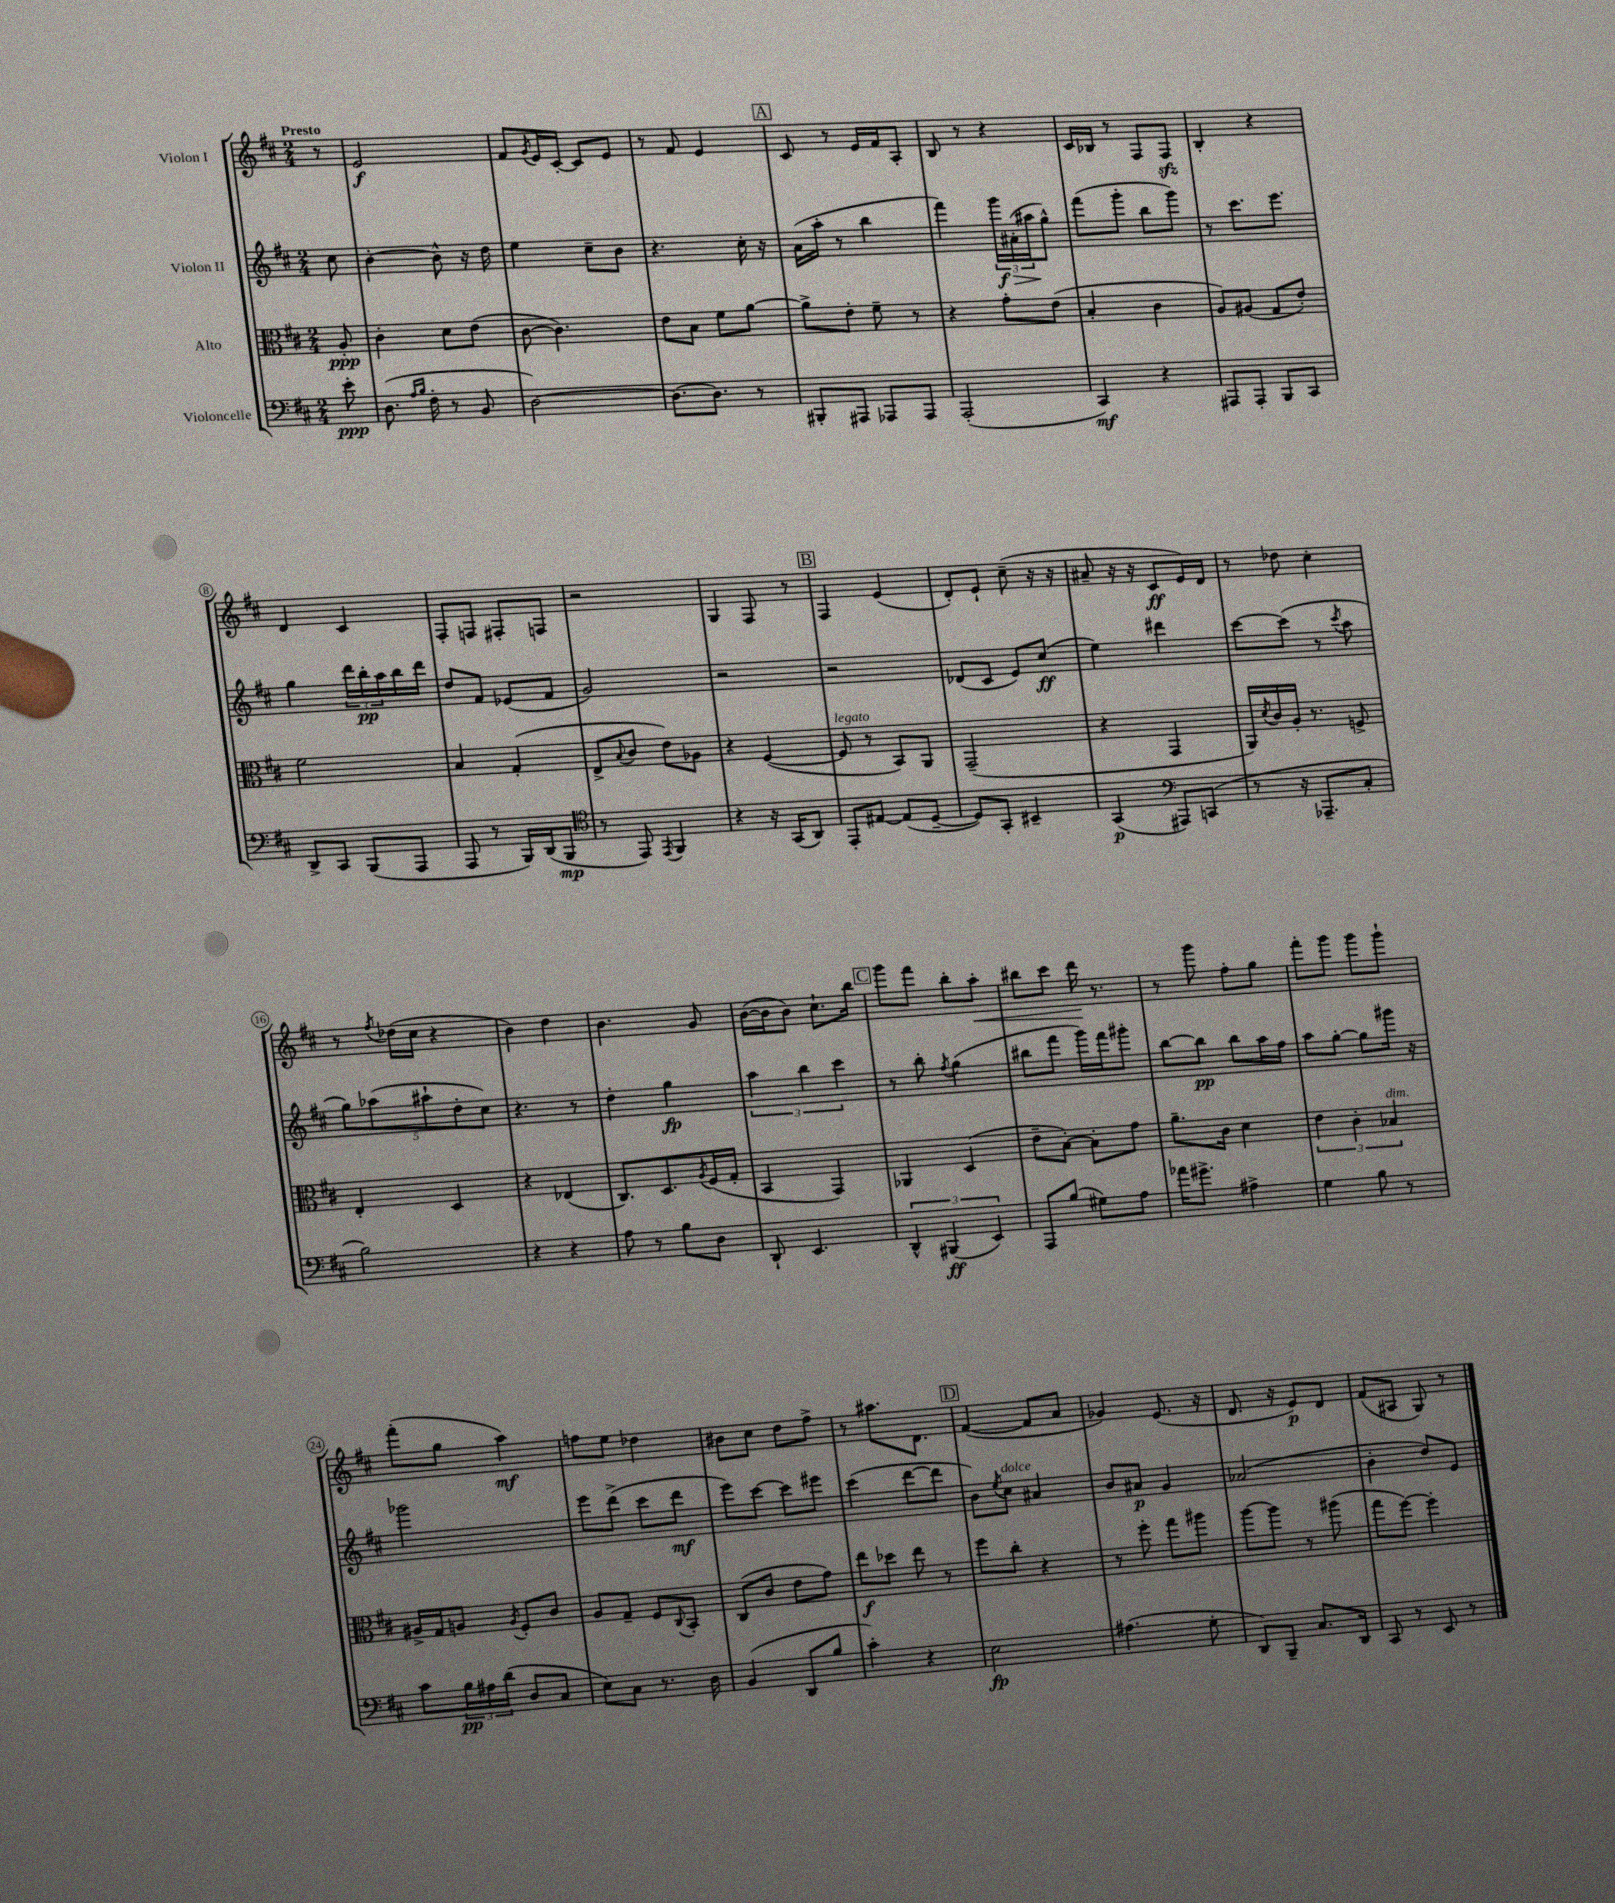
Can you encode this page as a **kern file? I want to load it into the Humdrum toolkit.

**kern	**kern	**kern	**kern
*staff4	*staff3	*staff2	*staff1
*clefF4	*clefC3	*clefG2	*clefG2
*k[f#c#]	*k[f#c#]	*k[f#c#]	*k[f#c#]
*M2/4	*M2/4	*M2/4	*M2/4
8e'	8A'	8cc#	8r
=	=	=	=
(8.D	4c#'	[4b'	2e
16qqA	.	.	.
16qqB	.	.	.
16F#'	.	.	.
8r	8d	8b^^]	.
8BB	(8e	16r	.
.	.	16dd	.
=	=	=	=
[2D)	[8c#	4ee	8f#
.	.	.	8qg
.	4.c#])	.	16e
.	.	.	[16c#'
.	.	8cc#~	8c#]
.	.	8b	8e
=	=	=	=
8.D_	8e	4.r	8r
.	8B	.	8f#
8.D]	.	.	.
.	8f#	.	4e
8r	[8a	16cc#'	.
.	.	16r	.
=	=	=	=
8BBB#'	8a^]	(16a	8c#
.	.	16aa'	.
8AAA#	8e'	8r	8r
8AAA-	8f#~	4bb	16e
.	.	.	16f#
8AAA-	8r	.	8A'
=	=	=	=
(2AAA'	4r	4fff#)	8B
.	.	.	8r
.	8g'	24ggg	4r
.	.	(24a#'	.
.	.	24aa#	.
.	(8e	8gg^^)	.
=	=	=	=
4CC#)	4B'	(8fff#	16c#
.	.	.	16B-
.	.	8ggg'	8r
4r	4c#	8bb	8F#
.	.	8ggg)	8F#
=	=	=	=
8AAA#	8A)	8r	4B'
8AAA#'	(8A#	8.ccc#	.
8BBB	8G	.	4r
.	.	8.eee	.
8CC#	8e')	.	.
=	=	=	=
8DD^	2f#	4gg	4d
8CC#	.	.	.
(8BBB	.	24ddd	4c#
.	.	24bb'	.
.	.	24aa	.
8AAA	.	16bb	.
.	.	16ddd	.
=	=	=	=
8AAA	4B	8dd	8F#'
8r	.	8f#	8F
16BBB)	(4G'	(8e-	8F#'
(16DD	.	.	.
8BBB	.	8f#	8F
=	=	=	=
*clefC4	*	*	*
8r	8E^	2g)	2r
.	8qqB	.	.
8EE)	8c#	.	.
8qEE	.	.	.
4FF#	8e)	.	.
.	8A-	.	.
=	=	=	=
4r	4r	2r	4G
16r	([4F#	.	8F#
(16GG	.	.	.
8AA)	.	.	8r
=	=	=	=
8EE'	8F#]	2r	4F#
[8E#	8r	.	.
(8E#]	8BB)	.	(4e
[8D~	8AA	.	.
=	=	=	=
8D])	(2GG~	(8d-	8d')
8GG'	.	8c#	8e`
4BB#~	.	8e)	(8cc#~
.	.	(8cc#	16r
.	.	.	16r
=	=	=	=
(4GG	4r	4ee)	8a#~
.	.	.	16r
.	.	.	16r
*clefF4	*	*	*
8AAA#)	4GG	4ddd#	8c#
(8CC	.	.	16e)
.	.	.	16d
=	=	=	=
8r	16AA)	[8ccc#	8r
.	8qd	.	.
.	16c#	.	.
16r	16A'	(8ccc#]	8dd-
8.AAA-~	8.r	.	.
.	.	8r	4cc#'
.	.	8qccc#	.
8C#'	8F^	8aa	.
=	=	=	=
2B)	4E'	10gg)	8r
.	.	(10aa-	.
.	.	.	8qff#
.	.	.	(16dd-
.	.	.	16cc#
.	.	10aa#`	.
.	4D	.	4r
.	.	10dd'	.
.	.	10cc#)	.
=	=	=	=
4r	4r	4.r	4b)
4r	(4E-	.	4dd
.	.	8r	.
=	=	=	=
8A	8.C#)	4dd'	4.b
8r	.	.	.
.	8.D	.	.
8B	.	4gg	.
.	8qA	.	.
8D	(16F#	.	8g
.	16G'	.	.
=	=	=	=
8DD`	4BB	6aa	([16b
.	.	.	16b]
4.EE	.	.	8b)
.	.	6bb	.
.	4GG)	.	8.cc#`
.	.	6ccc#	.
.	.	.	16bb
=	=	=	=
6DD^^	4AA-	8r	8ggg
.	.	8bb'	8fff#
(6BBB#	.	.	.
.	.	8qff#	.
.	(4D	(4gg	8bb'
6EE)	.	.	.
.	.	.	8aa'
=	=	=	=
8AAA	8e~	8bb#	8bb#
(8B	[8B')	8fff#	8ccc#
8G#)	8B']	16ggg)	16ddd
.	.	16fff#	8.r
8A	8g	8ggg#'	.
=	=	=	=
16a-	8.a~	[8bb	8r
8.g#^	.	.	.
.	.	8bb]	8ggg
.	16c#	.	.
4A#^	4d	8bb	8ff#'
.	.	16aa	8gg
.	.	16ff#	.
=	=	=	=
4G	6e	8aa	8fff#'
.	.	[8gg'	8ggg
.	6c#'	.	.
8B	.	8gg]	8ggg
.	6B-	.	.
8r	.	16ggg#	8ggg`
.	.	16r	.
=	=	=	=
8c#	16A#^	2ggg-	(8fff#'
.	16G	.	.
24B	8A	.	8gg
24A#	.	.	.
(24d	.	.	.
.	8qA	.	.
8D	8F#'	.	4aa)
8C#	8c#	.	.
=	=	=	=
8E)	8A	8eee	8ff
8C#	8G~	(8ddd^	8ee
8.r	8F#	8ccc#	4dd-
.	8qqC#	.	.
.	8BB'	8ddd	.
16D	.	.	.
=	=	=	=
(4BB	(8C#	8eee)	8b#
.	8c#	[8ccc#	8cc#
8DD	8e	8ccc#]	8dd
8B	8g)	8eee#	8ff#^
=	=	=	=
4c#')	8ee	(4ccc#	8r
.	8dd-	.	8.aa#
4r	8ee	[8ddd	.
.	.	.	8.d
.	8r	8ddd]	.
=	=	=	=
2E	8ff#	8b)	([4f#
.	.	8qee	.
.	8cc#'	8cc#	.
.	4r	4a#	8f#]
.	.	.	8a
=	=	=	=
(4.A#	8r	8b	4g-)
.	8ff#'	8a#	.
.	8gg	4g	(8.e
8G'	8aa#	.	.
.	.	.	16r
=	=	=	=
8DD)	[8aa	(2a-	8.d
8BBB~	8aa]	.	.
.	.	.	16r
8.C#	8r	.	8e)
.	(8aa#	.	8d
16DD	.	.	.
=	=	=	=
8CC#	8gg	4b'	(8f#
8r	[8ff#)	.	8A#
8EE	4ff#']	8dd)	8G)
8r	.	8e	8r
==	==	==	==
*-	*-	*-	*-
